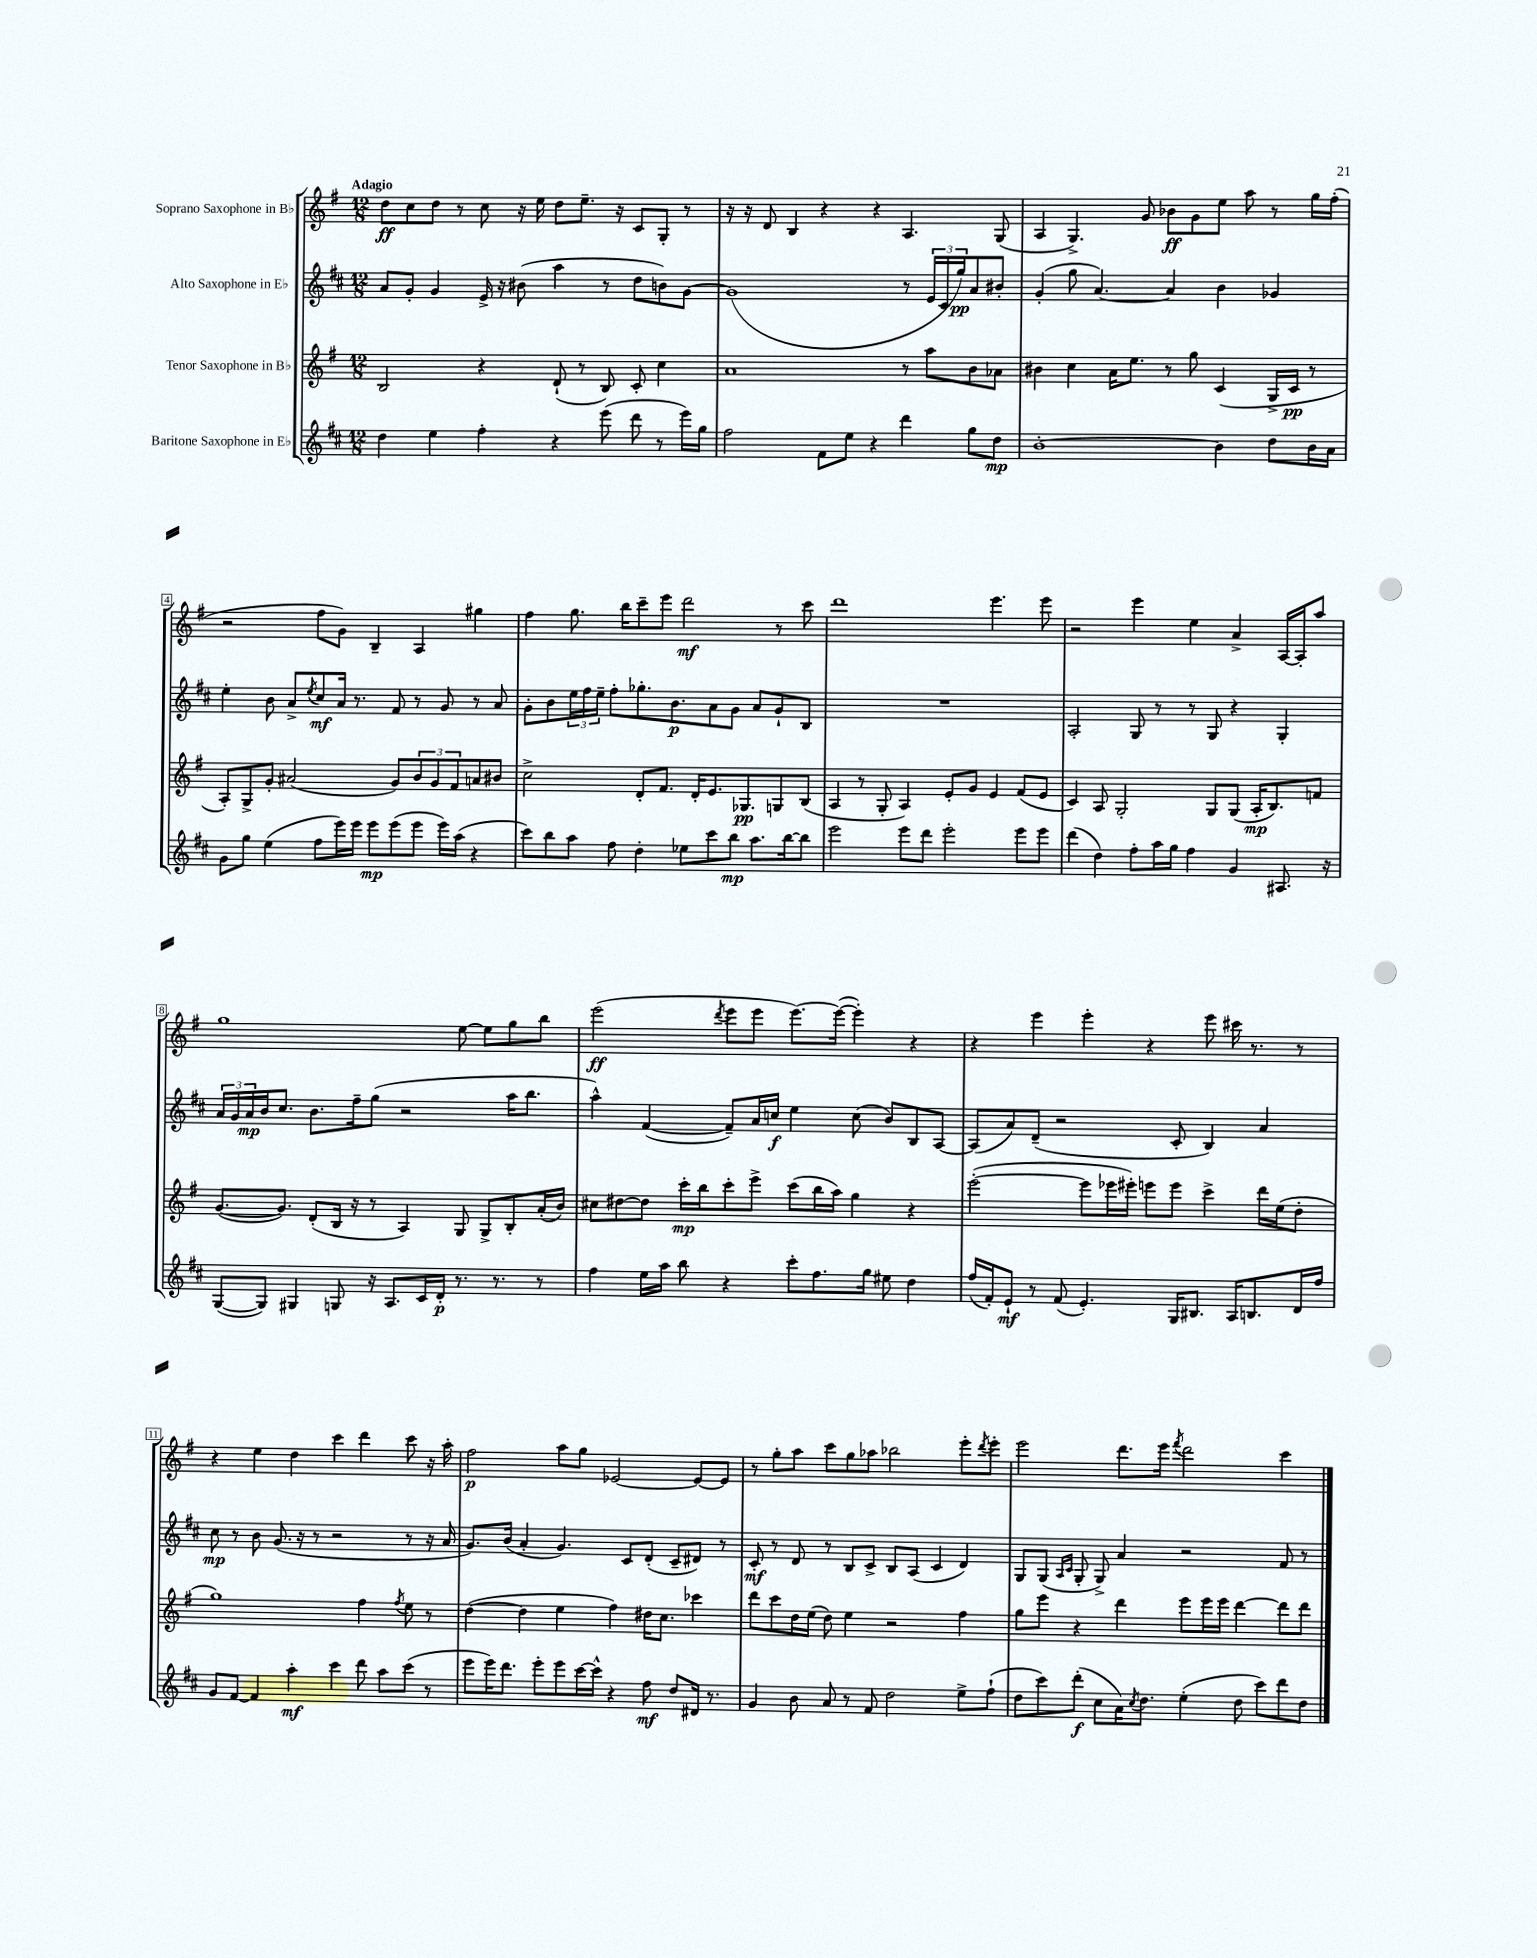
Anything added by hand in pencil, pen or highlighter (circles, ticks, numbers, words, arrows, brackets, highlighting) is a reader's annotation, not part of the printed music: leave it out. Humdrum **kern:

**kern	**kern	**kern	**kern
*staff4	*staff3	*staff2	*staff1
*clefG2	*clefG2	*clefG2	*clefG2
*k[f#c#]	*k[f#]	*k[f#c#]	*k[f#]
*M12/8	*M12/8	*M12/8	*M12/8
4dd	2B	8a	8dd
.	.	8g'	8cc
4ee	.	4g	8dd
.	.	.	8r
4ff#'	4r	16e^	8cc
.	.	16r	.
.	.	(8b#	16r
.	.	.	16ee
4r	(8d`	4aa	8dd
.	8r	.	8.ee~
(8eee	8B)	8r	.
.	.	.	16r
8ddd	8c'	8dd	8c
8r	4cc	8b)	8G'
16eee)	.	[8g	8r
16gg	.	.	.
=	=	=	=
2ff#	1a	(1g]	16r
.	.	.	16r
.	.	.	8d
.	.	.	4B
8f#	.	.	4r
8ee	.	.	.
4r	.	.	4r
4ddd	8r	8r	4.A
.	8aa	24e	.
.	.	24c#	.
.	.	24gg)	.
8gg	8b	8a	.
8dd	8a-	8b#'	(8G
=	=	=	=
[1b'	4b#	(4g'	4A
.	4cc	8gg	4.G^)
.	.	[4.a)	.
.	16a	.	.
.	8.ee	.	.
.	.	.	8g
.	8r	4a]	8b-
.	8gg	.	8g
4b]	(4c	4b	8ee
.	.	.	8aa
8dd	16G^	4g-	8r
.	16c	.	.
16b	8r	.	16gg
16a	.	.	(16ff#'
=	=	=	=
8g	8A')	4ee'	2r
8gg	8G^	.	.
(4ee	8g'	8b	.
.	(2a#	8a^	.
.	.	8qee	.
8ff#	.	8cc#	8ff#
16eee)	.	16a	8g)
16eee	.	8.r	.
8eee	.	.	4B~
(8eee	8g)	8f#	.
8eee	12b	8r	4A
.	12g	.	.
16eee)	.	8g	.
.	12f#	.	.
(16aa	.	.	.
4r	8a	8r	4gg#
.	8b#	8a	.
=	=	=	=
8ccc#)	2cc^	8g'	4ff#
8bb	.	8b	.
8aa	.	24ee	8.gg
.	.	24ff#	.
.	.	24ee~	.
8ff#	.	8ff#'	.
.	.	.	16bb
4dd'	8d'	8.gg-'	8ccc~
.	8.f#	.	8eee
.	.	8.b	.
8ee-	.	.	2ddd
.	16d'	.	.
8ccc#	8.e	8a	.
8bb	.	8g	.
.	8.G-	.	.
8.aa	.	8a	.
.	8G	8g`	8r
[16bb	.	.	.
8bb]	(8B	8B	8ccc
=	=	=	=
2eee	4A	1.r	1ddd
.	8r	.	.
.	8G'	.	.
8eee	4A)	.	.
8ddd	.	.	.
2eee'	8e'	.	.
.	8g	.	.
.	4e	.	4.eee
8eee	(8f#	.	.
8eee	8e	.	8eee
=	=	=	=
(4ddd	4c)	2A'	2r
4dd)	8A	.	.
.	2G'	.	.
8ff#'	.	8G	4eee
16aa	.	8r	.
16gg	.	.	.
4ff#	.	8r	4ee
.	8G	8G	.
4g	(8G	4r	4a^
.	16A'	.	.
.	8.B)	.	.
8.A#	.	4G'	[16A
.	.	.	16A']
.	8f	.	8aa
16r	.	.	.
=	=	=	=
([8G	([8.g	24a	1gg
.	.	24g	.
.	.	24a	.
8G])	.	16b	.
.	8.g])	8.cc#	.
4G#	.	.	.
.	(8d'	8.b	.
8G	16B	.	.
.	16r	16ff#~	.
16r	8r	(8gg	.
8.A	.	.	.
.	4A)	2r	.
16c#	.	.	.
16d'	.	.	.
8.r	8G	.	[8ee
.	8G^	.	8ee]
8.r	.	.	.
.	8B'	16aa	8gg
.	.	8.bb	.
8r	(16a'	.	8bb
.	16b)	.	.
=	=	=	=
4ff#	8cc#	4aa^^)	(2eee
.	[8dd#	.	.
16ee	8dd#]	([4f#	.
16aa	.	.	.
8bb	16ccc'	.	.
.	16bb	.	.
.	.	.	8qddd
4r	8ccc'	8f#~])	8eee
.	8eee^	16a	8eee
.	.	16cc	.
8ccc#'	(8ccc	4ee	[8.eee)
8.ff#	16bb	.	.
.	16aa)	.	(16eee_
.	4gg	(8cc	4eee'])
16gg	.	.	.
8ee#	.	8b)	.
4dd	4r	8B	4r
.	.	[8A	.
=	=	=	=
(16ff#	([2eee'	(8A]	4r
16f#')	.	.	.
8e`	.	8a)	.
8r	.	(8d~	4eee
(8f#	.	2r	.
4.e')	8eee]	.	4eee'
.	16eee-	.	.
.	16eee#')	.	.
.	8eee	.	4r
16G	8eee	8c#'	.
8.B#	.	.	.
.	4ccc^	4B)	8eee
16A	.	.	16ccc#
8.B	.	.	8.r
.	16ddd	4a	.
.	(16ee	.	.
16d	8dd'	.	8r
16ff#	.	.	.
=	=	=	=
8g	1gg)	8cc#	4r
[8f#	.	8r	.
4f#]	.	8b	4ee
.	.	(8.g	.
4aa'	.	.	4dd
.	.	16r	.
.	.	8r	.
4ccc#	.	2r	4ccc
8ddd	4ff#	.	4ddd
8aa	.	.	.
.	8qff#	.	.
(8ccc#	8ee	8r	8ccc
8r	8r	16r	16r
.	.	16a	16aa'
=	=	=	=
8eee	([4dd	8.g)	2ff#
16eee)	.	.	.
8.ddd	.	(16b	.
.	4dd]	4a'	.
8eee'	.	.	.
8eee	4ee	4.g)	8aa
[16ccc#	.	.	8gg
16ccc#^^]	.	.	.
4r	4ff#)	.	[2e-
.	.	8c#	.
8ff#	16dd#	(8d'	.
.	8.cc	.	.
8dd	.	8c#~	.
16d#	4ccc-	8d#)	8e-_
8.r	.	.	.
.	.	8r	8e-]
=	=	=	=
4g	8ddd	8c#'	8r
.	8ccc	8r	8gg'
8b	16dd	8d	8aa
.	(16ee	.	.
8a	8dd)	8r	8ccc
8r	4ee	8B	8gg
8f#	.	8c#^	8aa-
2dd	2r	8B	2bb-
.	.	(8A	.
.	.	4c#	.
8ee^	4ff#	4d)	8eee'
.	.	.	8qddd
(8ff#`	.	.	8eee'
=	=	=	=
8dd	8gg	8G	2eee
8ccc#)	8eee	(8G	.
.	.	16qqA	.
.	.	16qqc#	.
(8ddd'	4r	8G'	.
8cc#	.	8G^)	.
16a)	4ddd	4a	8.ddd
8qcc#	.	.	.
8.dd	.	.	.
.	.	.	16eee
.	.	.	8qfff#
(4ee'	8eee	2r	2ddd
.	16eee	.	.
.	16eee	.	.
8dd	[4ddd	.	.
8ccc#)	.	.	.
8ddd	8ddd]	8f#	4ccc
8dd	8ddd	8r	.
==	==	==	==
*-	*-	*-	*-
